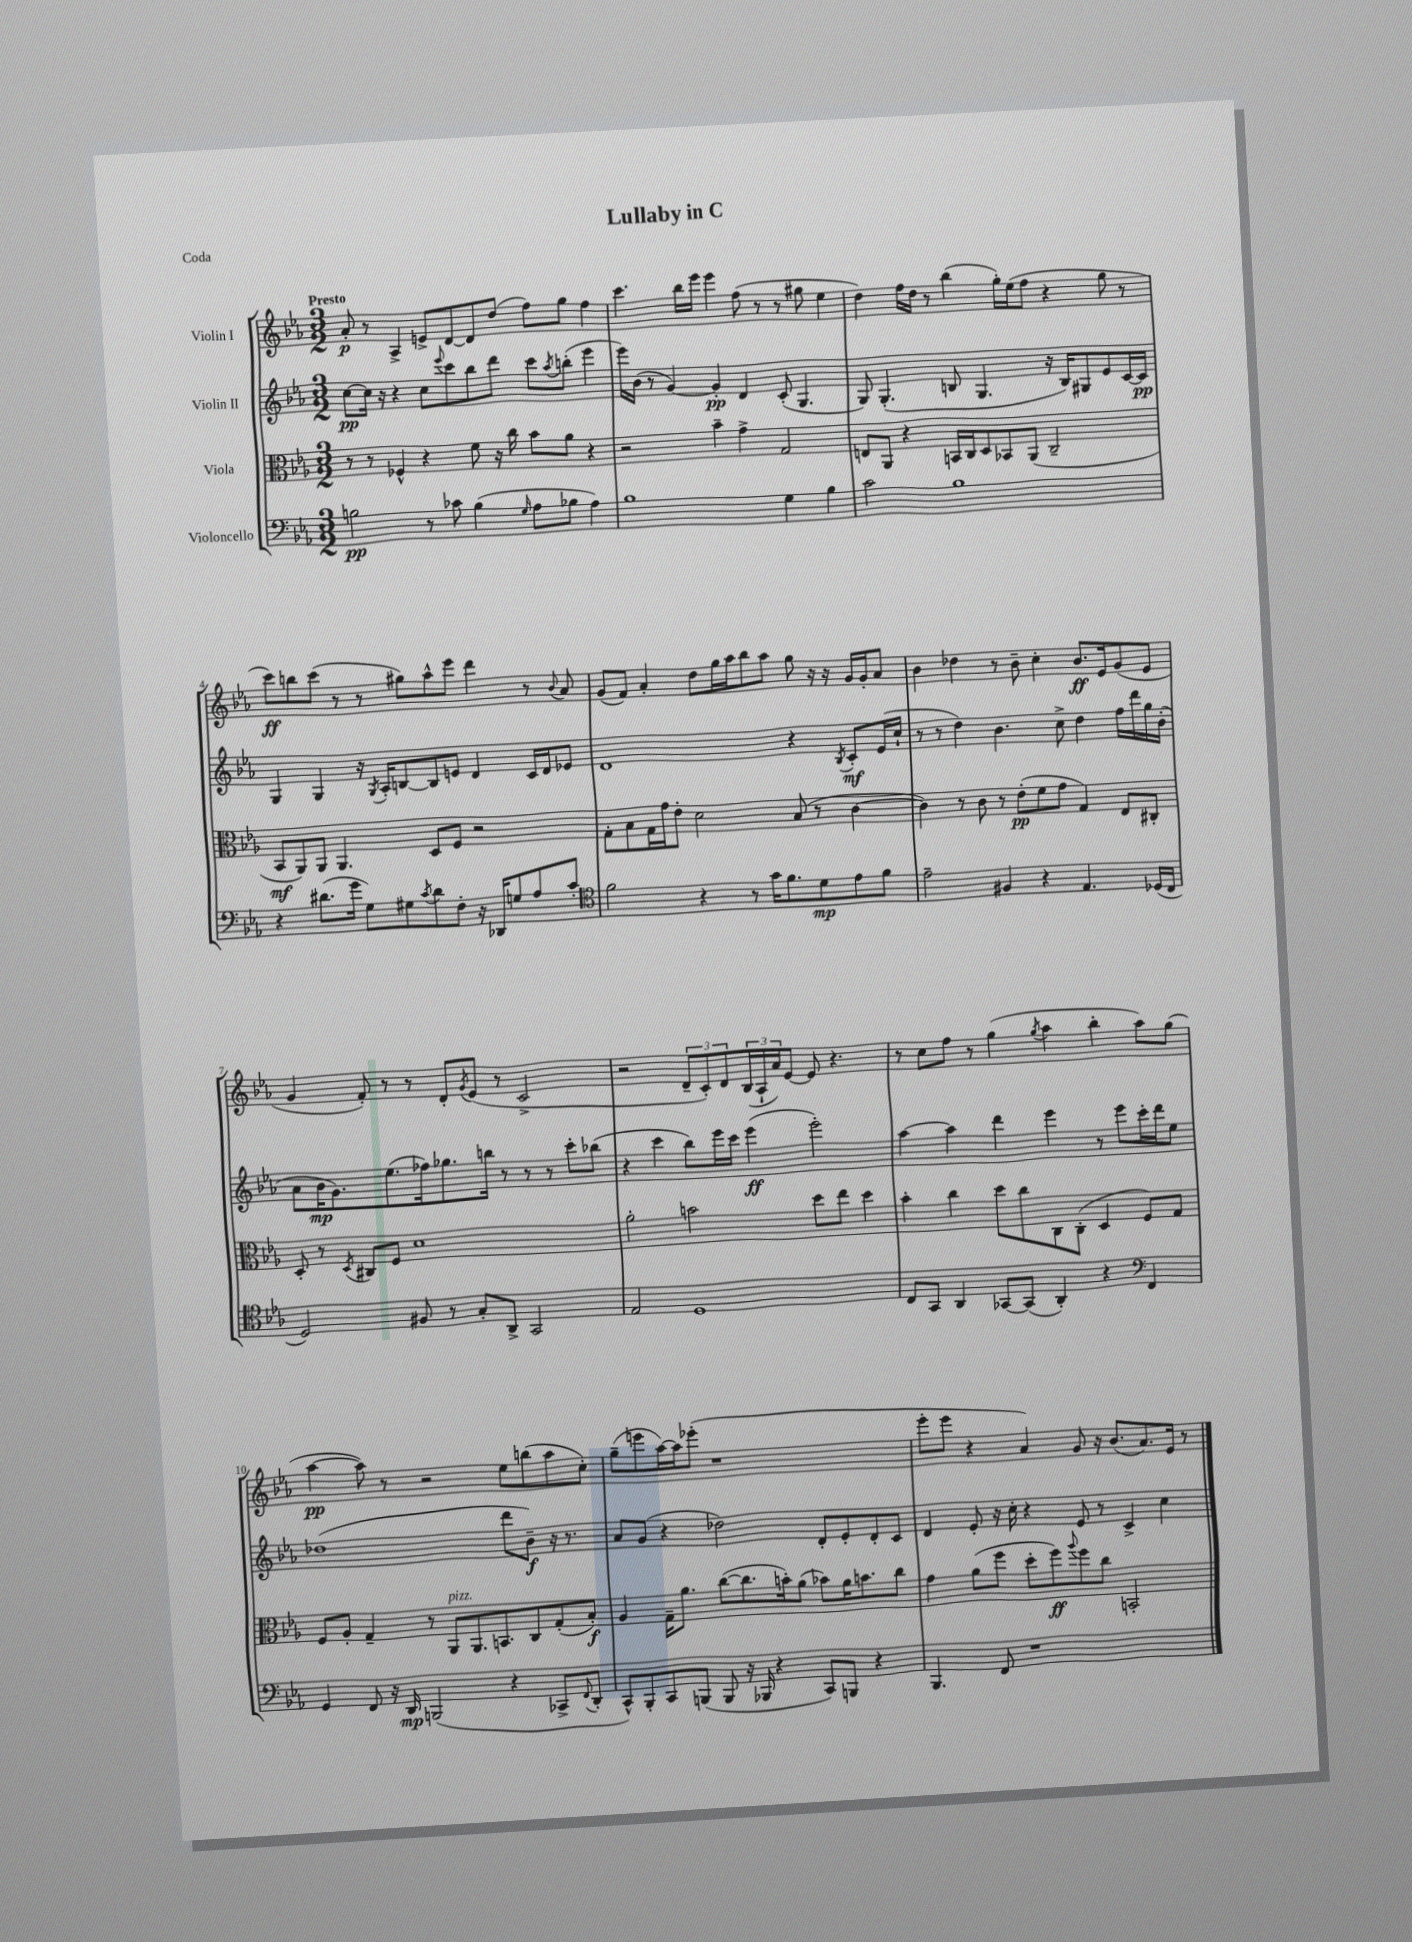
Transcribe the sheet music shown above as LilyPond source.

\header { title = "Lullaby in C" piece = "Coda" }
<<
\new StaffGroup <<
\new Staff = "s0" \with { instrumentName = "Violin I" } {
    \clef treble \key ees \major \numericTimeSignature \time 3/2 \tempo "Presto"
    aes'8-.\p r8 aes4-> e'8-> d'8~ d'8 d''8( f''8) g''8 f''4 |
    c'''4. bes''16 ees'''16 ees'''4 f''8( r8 r8 gis''8 ees''4 |
    d''4) f''16 d''16 r8 bes''4( g''16-.) ees''16( f''8 r4 g''8 r8 |
    c'''8\ff) b''8 c'''8( r8 r8 gis''8) aes''8-^ ees'''8 d'''4 r8 \appoggiatura { bes'8 } aes'8 |
    g'8( f'8) aes'4-. d''8 g''16 aes''16 bes''8 aes''8 g''8 r16 r16 g'16 g'16-. aes'8 |
    bes'4 des''4 r8 bes'8-- c''4-. bes'8.\ff ees'16 g'8( ees'8 |
    g'4 f'8-.) r8 r8 d'8-. \acciaccatura { g'8 } ees'8( r8 c'2-> |
    r2 \tuplet 3/2 { d'8-- c'8-.) d'8 } \tuplet 3/2 { bes16( aes16-! aes'16) } ees'8~ ees'8 r4. |
    r8 c''8 f''8 r8 g''4( \acciaccatura { g''8 } aes''4 bes''4-. aes''8) g''8( |
    aes''4~\pp aes''8) r8 r2 ees''8 b''8( aes''8 c''8-.) |
    g''8--( e'''8 aes''16~) aes''16 ees'''8-.( r1 |
    ees'''8-. ees'''8 r4 aes'4) g'8 r16 bes'8.( aes'8.) ees'16 r8 \bar "|." |
}
\new Staff = "s1" \with { instrumentName = "Violin II" } {
    \clef treble \key ees \major \numericTimeSignature \time 3/2
    c''8~\pp c''16 r16 r4 c''8 \appoggiatura { ees'''8 } c'''8 bes''8 d'''8 c'''8 \acciaccatura { aes''8 } b''8-.( ees'''4 |
    ees'''16) bes'16( r8 g'4~) g'4-.\pp d'4 c'8-.( g4. |
    g8) g4.-.( b8 g4. r16 b16) gis8 ees'8 c'16~ c'16\pp |
    g4 g4 r16 \acciaccatura { g8 } aes16-. b8~ b8 e'8 d'4 c'16 d'16 ees'8 |
    d'1 r4 \acciaccatura { bes8 } c'8-.\mf ees'16( c''16-! |
    r8 r8 d''4) bes'4. c''8-> d''4 f''16 d'''16 g''16 bes'16-.( |
    aes'8 bes'16\mp g'8.) ees''8.( fes''16) ges''8. b''16 r8 r8 r8 c'''8-. bes''8( |
    r4 c'''4 bes''8) ees'''16 c'''16 ees'''4\ff( ees'''2-.) |
    aes''4~ aes''4 d'''4 ees'''4 r8 ees'''8 c'''16-. d'''16 ees''8 |
    des''1( d'''8 bes'8--\f) r16 r8. |
    aes'8 g'8( r4 des''2) d'8-. ees'8-. d'8-. c'8 |
    d'4 ees'8-. r16 c''16-. r4 ees'8 r8 c'4-> c''4 \bar "|." |
}
\new Staff = "s2" \with { instrumentName = "Viola" } {
    \clef alto \key ees \major \numericTimeSignature \time 3/2
    r8 r8 fes4-^ r4 f'8 r16 c''16 bes'8 aes'8 r4 |
    r2 bes'4-- g'4-> g2 |
    e8 aes,8 r4 b,16 c16 d8 bes,8 aes,8( c2-- |
    bes,8\mf aes,8) aes,8 aes,4. d8 f8 r2 |
    g8-. bes8 g16 g'16 ees'8-. d'2 bes8( r8 c'4~ |
    c'4) r8 c'8 r8 ees'8-.\pp( f'8 g'8 g4) ees8 cis8-. |
    d8-. r8 \acciaccatura { d8 } cis8 f8 d'1 |
    aes'2-. b'2 d''8 ees''8 d''4 |
    bes'4-. c''4 d''8 c''8 c8 c8-.( d4 f8) g8 |
    f8 aes8-. g4-- r8 aes,8^\markup { \italic "pizz." } aes,8. b,8. c8 g8-.( bes8-.\f) |
    aes4 g16-- aes'8. c''8~( c''8. b'16-.) aes'8( bes'8) aes'16 b'8. c''8 |
    g'4 aes'8( f''8 d''8-. f''8\ff) \appoggiatura { aes''8 } f''8 c''8 b,2-. \bar "|." |
}
\new Staff = "s3" \with { instrumentName = "Violoncello" } {
    \clef bass \key ees \major \numericTimeSignature \time 3/2
    b2\pp r8 ces'8 b4( \grace { g16 } aes8 bes8 aes4) |
    bes1 g4 bes4 |
    c'2 bes1 |
    r4 dis'8.( g'16 g8) gis8 \acciaccatura { c'8 } dis'8 f8-. r16 des,16 g8 aes8 c'8-. |
    \clef tenor f'2 r4 r8 g'16 f'8. d'8\mp ees'8 f'8 |
    ees'2-- fis4 r4 ees4. des16( c16 |
    d2) fis8 r8 g8-. aes,8-> g,2 |
    ees2 d1 |
    c8 g,8 aes,4 ges,8~ ges,8( aes,4-.) r4 \clef bass f,4 |
    g,4 f,8 r16 d,16\mp b,,2( r4 ces,8-> \appoggiatura { f,8 } d,8-. |
    c,8-^) bes,,8-. c,8 b,,8( b,,8 r16 bes,,16 r4 c,8) b,,8 r4 |
    bes,,4. f,8 r1 \bar "|." |
}
>>
>>
